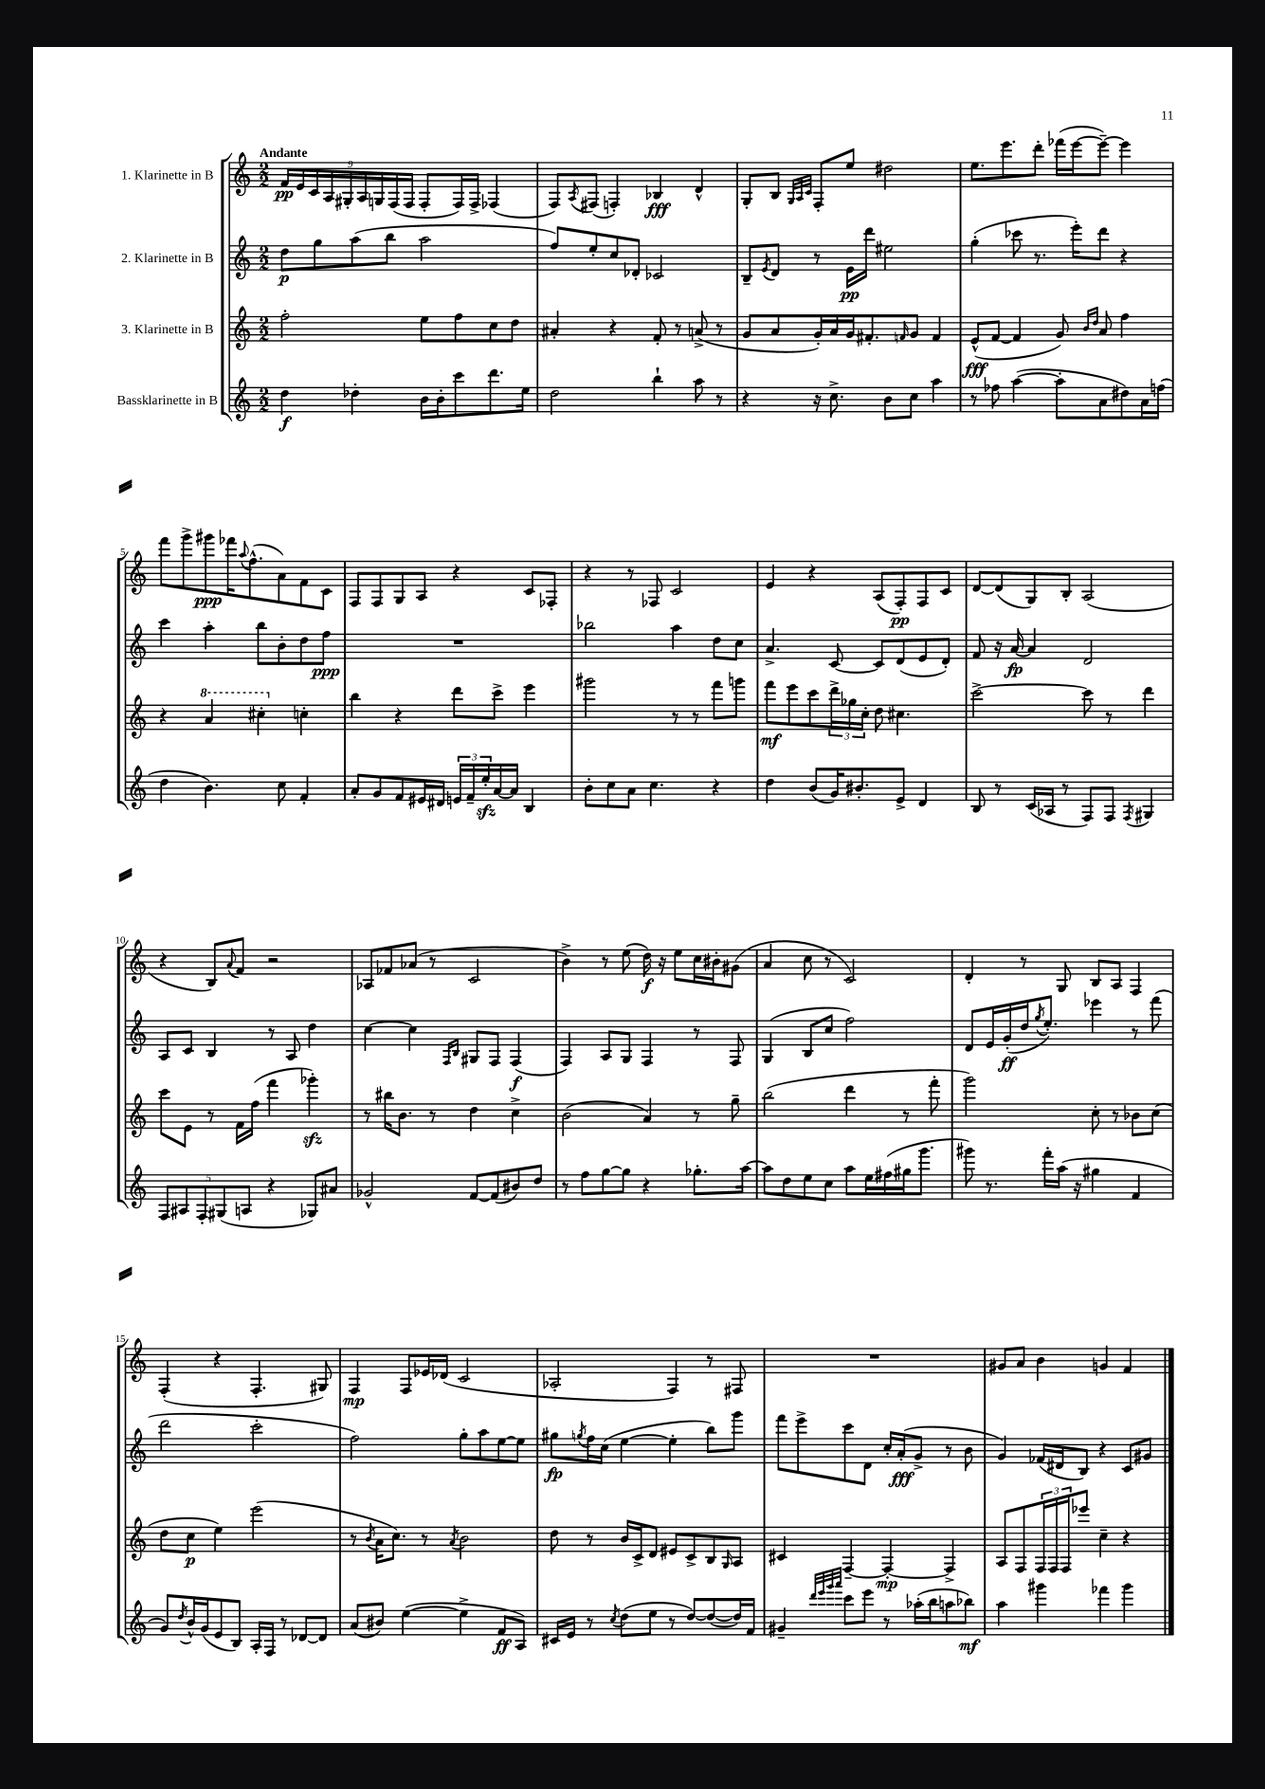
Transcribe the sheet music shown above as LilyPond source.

<<
\new StaffGroup <<
\new Staff = "s0" \with { instrumentName = "1. Klarinette in B" } {
    \clef treble \key c \major \numericTimeSignature \time 2/2 \tempo "Andante"
    \tuplet 9/8 { f'16\pp e'16 c'16 a16 gis16-. a16 g16 f16( f16 } f8-. f16) f16-> fes4( |
    f8) \acciaccatura { a8 } fis8( f4-.) bes4\fff d'4-^ |
    g8-. b8 \grace { g32 a32 c'32 } f8-. e''8 dis''2 |
    e''8. e'''8. d'''8-. fes'''16( e'''16~ e'''8~--) e'''4 |
    f'''8 g'''8-> gis'''8\ppp fes'''16 \appoggiatura { a''8 } f''8.-^( a'8) f'8 c'8 |
    f8 f8 g8 a8 r4 c'8 fes8-. |
    r4 r8 fes8 c'2 |
    e'4 r4 a8( f8-.\pp) f8 c'8 |
    d'8~ d'8( g8) b8-. a2( |
    r4 b8) \appoggiatura { a'8 } f'8 r2 |
    aes8 fes'8 aes'8( r8 c'2 |
    b'4->) r8 e''8( d''16\f) r16 e''8 c''16 bis'16-. gis'8( |
    a'4 c''8 r8 c'2) |
    d'4-. r8 g8 b8 a8 f4 |
    f4-.( r4 f4.-. gis8) |
    f4\mp f8 ees'16 des'16( c'2 |
    aes2-. f4) r8 fis8 |
    R1 |
    gis'8 a'8 b'4 g'4 f'4 \bar "|." |
}
\new Staff = "s1" \with { instrumentName = "2. Klarinette in B" } {
    \clef treble \key c \major \numericTimeSignature \time 2/2
    d''8\p g''8 a''8( b''8 a''2 |
    f''8) e''8-. c''8 des'8-. ces'2 |
    b8-- \acciaccatura { e'8 } d'8 r8 e'16\pp d'''16 eis''2 |
    g''4-.( ces'''8 r8. e'''16-.) d'''8 r4 |
    c'''4 a''4-. b''8 b'8-. d''8 f''8\ppp |
    R1 |
    bes''2 a''4 d''8 c''8 |
    a'4.-> c'8~ c'8 d'8( e'8 d'8-.) |
    f'8 r16 a'16~\fp a'4 d'2 |
    a8 c'8 b4 r8 a8 d''4 |
    c''4~ c''4 \grace { f16 b16 } gis8 f8 f4\f( |
    f4) a8 g8 f4 r8 f8 |
    g4( b8 c''8 f''2) |
    d'8 e'16 g'16-.\ff( d''16 \acciaccatura { g''8 } e''8.-.) ees'''4 r8 f'''8( |
    d'''2 c'''2-. |
    f''2) g''8-. a''8 e''8~ e''8 |
    gis''8\fp \acciaccatura { g''8 } f''16 c''16( e''4~ e''4-. b''8) g'''8 |
    f'''8 e'''8-> c'''8 d'8 c''16-. a'16-.\fff( g'8-> r8 b'8 |
    g'4) fes'16( dis'16 b8) r4 c'8 gis'8 \bar "|." |
}
\new Staff = "s2" \with { instrumentName = "3. Klarinette in B" } {
    \clef treble \key c \major \numericTimeSignature \time 2/2
    f''2-. e''8 f''8 c''8 d''8 |
    ais'4-. r4 f'8-. r8 a'8->( r8 |
    g'8 a'8 g'16-.) a'16 g'16 fis'8.-. \grace { f'16 } g'8 f'4 |
    e'8-^\fff( f'8~ f'4 g'8) \grace { b'16 d''16 } a'8 f''4 |
    r4 \ottava #1 a''4 cis'''4-. \ottava #0 c''!4-. |
    b''4 r4 d'''8 c'''8-> e'''4 |
    gis'''2 r8 r8 f'''8 g'''8 |
    f'''8\mf e'''8 c'''8 \tuplet 3/2 { d'''16-> ges''16 c''16-. } d''8 cis''4. |
    c'''2~-> c'''8 r8 d'''4 |
    c'''8 e'8 r8 f'16 f''16( f'''4 ges'''4-.\sfz) |
    r8 bis''16 b'8. r8 d''4 c''4-> |
    b'2( a'4) r8 g''8-- |
    b''2( d'''4 r8 f'''8-. |
    g'''2) c''8-. r8 bes'8 c''8( |
    d''8 c''8\p e''4) e'''2( |
    r8 \acciaccatura { b'8 } a'16 c''8.) r8 \acciaccatura { a'8 } b'2 |
    d''8 r8 b'16 c'16-> d'8 eis'8 c'8-> b8 \grace { g16 } a8 |
    cis'4 f4~-- f4~-.\mp f4-> |
    a8 f8 \tuplet 3/2 { f16 f16 f16 } ees'''8 c''4-- r4 \bar "|." |
}
\new Staff = "s3" \with { instrumentName = "Bassklarinette in B" } {
    \clef treble \key c \major \numericTimeSignature \time 2/2
    d''4\f des''4-. b'16 b'16-. c'''8 d'''8. e''16 |
    d''2 b''4-! a''8 r8 |
    r4 r16 c''8.-> b'8 c''8 a''4 |
    r8 fes''8 a''4~( a''8-. a'8 dis''8) a'16 f''16( |
    d''4 b'4.) c''8 f'4-. |
    a'8-. g'8 f'8 eis'16 dis'16 \tuplet 3/2 { e'16 f'16-- e''16-.\sfz } a'16~ a'16 b4 |
    b'8-. c''8 a'8 c''4. r4 |
    d''4 b'8( g'16) bis'8.-. e'8-> d'4 |
    b8 r8 c'16( aes16 r8 f8) f8 \acciaccatura { f8 } gis4 |
    \tuplet 5/4 { f8 ais8 f8-. gis8( a8 } r4 ges8) ais'8 |
    ges'2-^ f'8~ f'8( bis'8) d''8 |
    r8 f''8 g''8~ g''8 r4 ges''8.-. a''16~ |
    a''8 d''8 e''8 c''8 a''8 e''16 fis''16( gis''16 g'''8. |
    gis'''8) r8. f'''16-. a''16( r16 gis''4 f'4 |
    g'8) \acciaccatura { d''8 } b'16-^ g'16( e'8 b8) a16-. f16 r8 des'8~ des'8 |
    a'8( bis'8) e''4~( e''4-> f'8\ff a8) |
    cis'16 e'16 r8 \acciaccatura { c''8 } d''8( e''8 r8 d''8~) d''8~( d''16) f'16 |
    gis'4-- \grace { d'''32 e'''32 g'''32 a'''32 } c'''8 e'''8 r8 aes''16-.( b''16 a''8 bes''8\mf) |
    a''4 gis'''4 fes'''4 gis'''4 \bar "|." |
}
>>
>>
